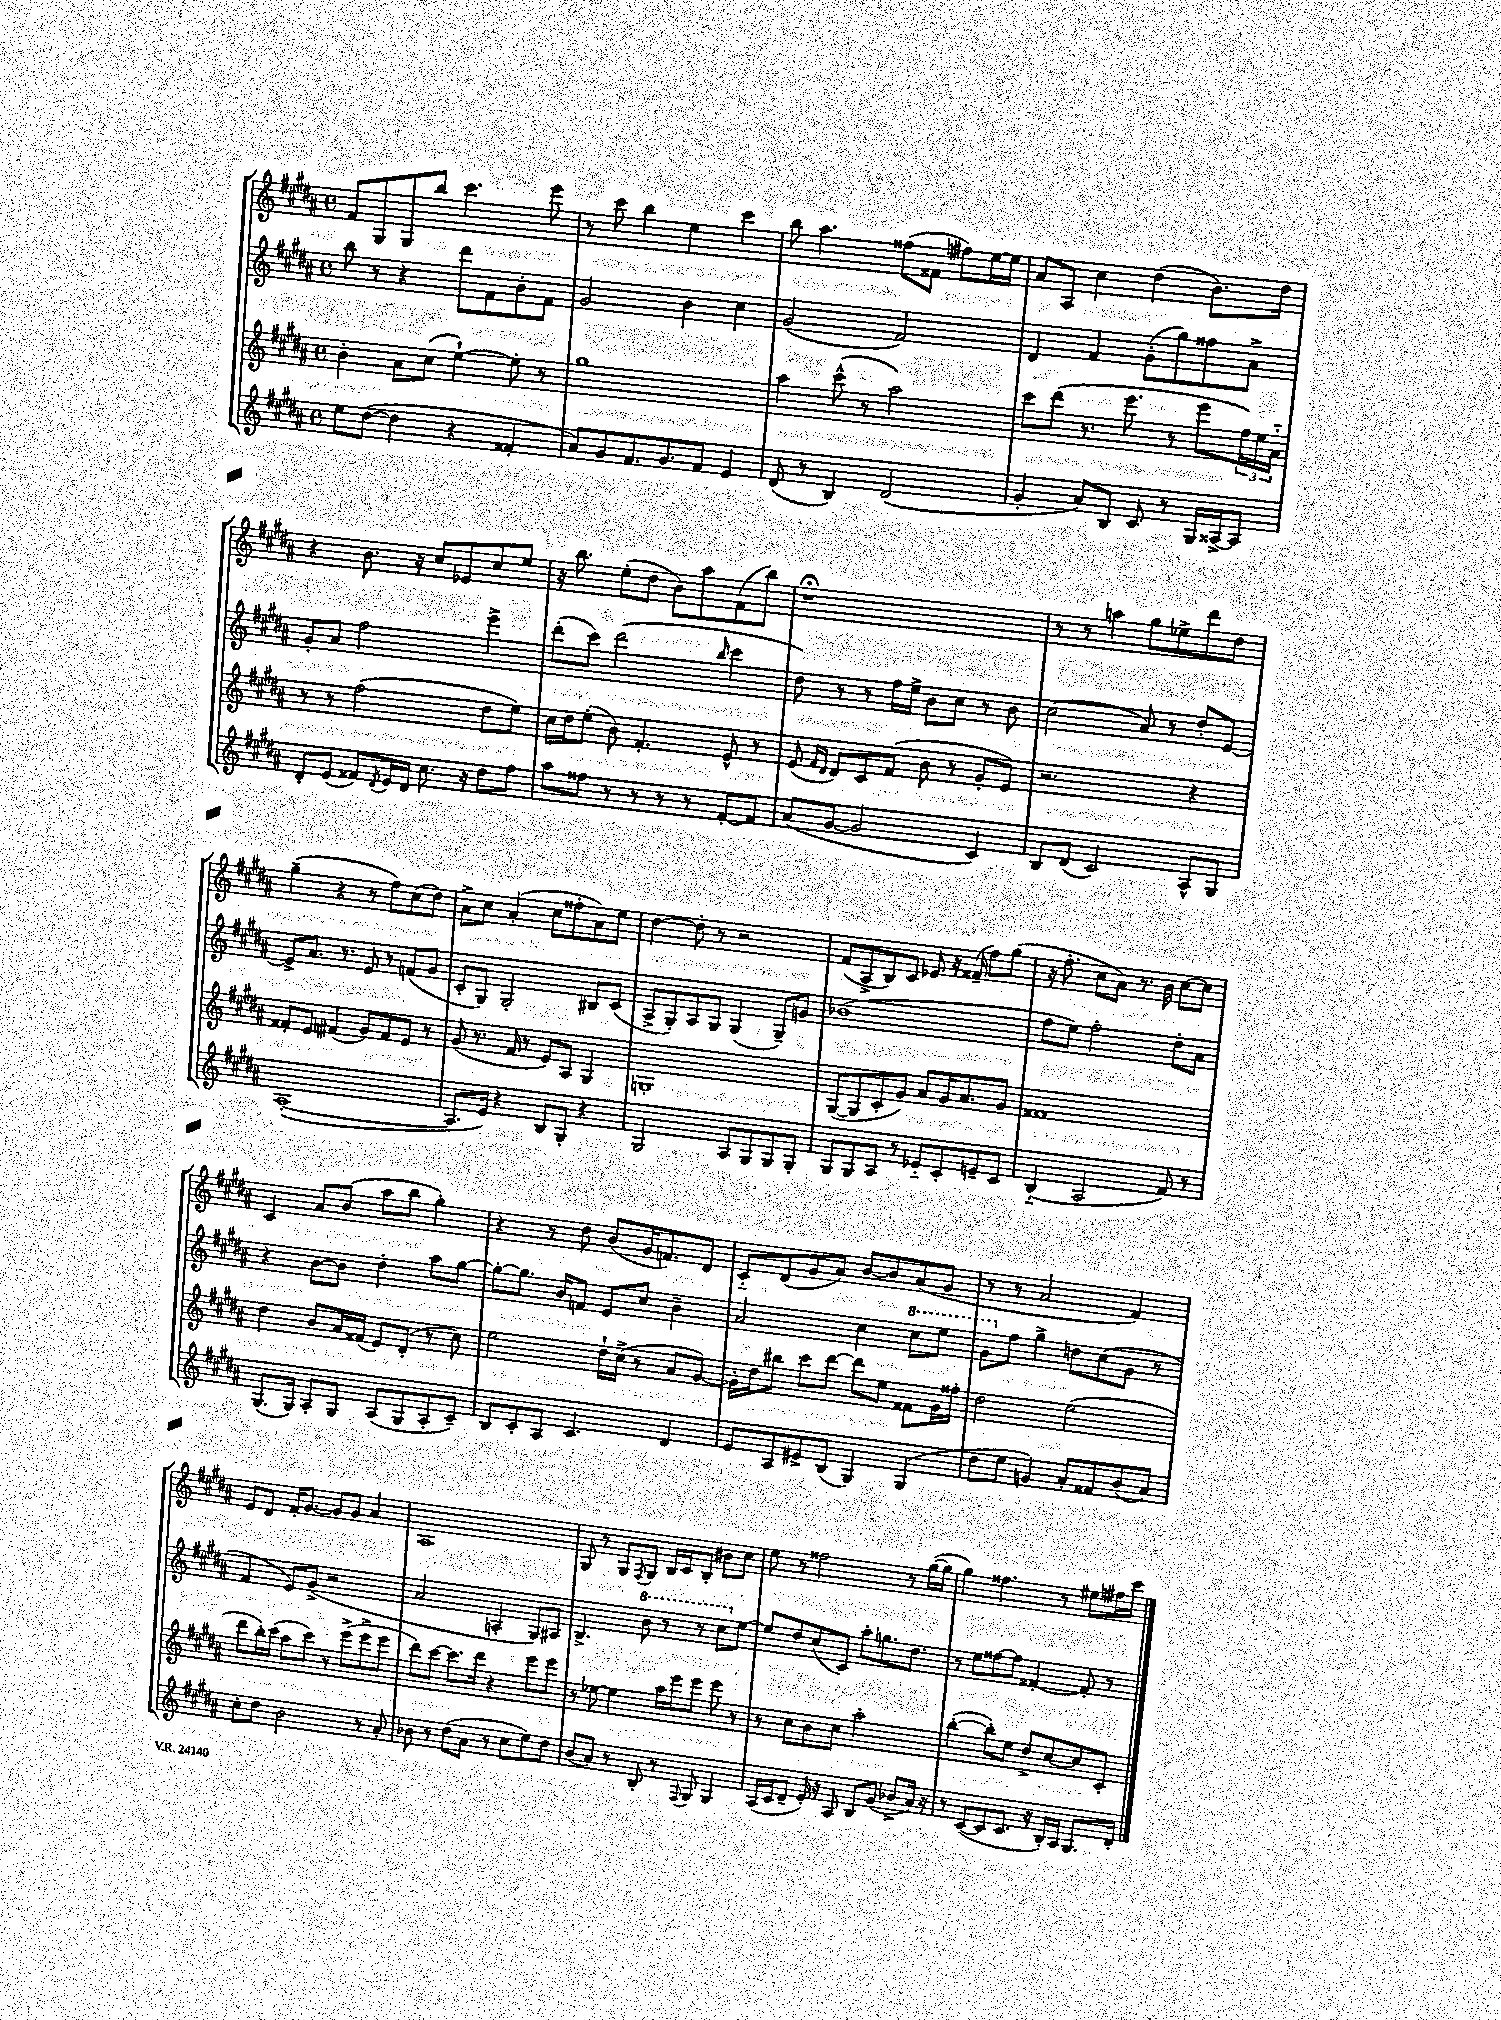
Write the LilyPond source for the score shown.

<<
\new StaffGroup <<
\new Staff = "s0" {
    \clef treble \key b \major \defaultTimeSignature \time 4/4
    fis'8 gis8 gis8 b''8 cis'''4. e'''8 |
    r8 cis'''8 b''4 e''4 cis'''4 |
    b''8 ais''4. fisis''8( fisis'8 fis''8) e''16~ e''16 |
    ais'8 ais8 cis''4 dis''4( b'8.) dis''16 |
    r4 b'8. r16 cis''8 ees'8 cis''8 e''8 |
    r16 b''8. e''8-.( dis''8 b'8) ais''8 fis'8( b''8) |
    r1\fermata |
    r8 r8 a''4 gis''8 ees''8-> dis'''8 dis''8 |
    gis''4--( r4 r8 fis''8) cis''8( dis''8) |
    ais'8-> cis''8 ais'4-.( cis''8 fisis''8-. ais'8) e''8 |
    dis''4~ dis''8-. r8 r2 |
    fis'8( ais8-> b8) cis'8 ees'8 r16 fisis'16--( fis''8) gis''8( |
    r16 fis''8.-. cis''8 ais'8) r8. b'16 cis''8~ cis''8 |
    cis'4 ais'8 b'8( ais''8 b''8 gis''4-.) |
    r4 r8 dis''8 b'8( gis'16 f'8.) dis'8 |
    cis'8-_ dis'8( gis'8 ais'8) b'8~ b'8 ais'8( gis'8 |
    r8 r8 ais'2 fis'4) |
    e'8 dis'8 fis'16-. gis'8.~ gis'8 gis'8 ais'4 |
    ais1 |
    gis8 r8 gis8 \acciaccatura { fis8 } gis8 b16 cis'16 b8-. bis'8 cis''8 |
    e''8 r8 fisis''2 r8 gis''16~( gis''16 |
    gis''4) fisis''4. r8 eis''8 fis''16 cis'''16 \bar "|." |
}
\new Staff = "s1" {
    \clef treble \key b \major \defaultTimeSignature \time 4/4
    b''8 r8 r4 dis'''8 fis'8 b'8-. fis'8 |
    gis'2 b'4 cis''4 |
    gis'2( fis'2) |
    dis'4 fis'4 gis'8-.( gis''8) fisis''8 ais'8-> |
    gis'8-. ais'8 fis''2 e'''4-> |
    dis'''8-.( cis'''8) dis'''2( \grace { b''16 } cis'''4 |
    dis''8) r8 r8 fis''16 e''16-> b'8 cis''8 r8 b'8 |
    cis''2( ais'8) r8 dis''8-. e'8~ |
    e'8-> ais'8. r8. e'8 r8 f'8( gis'8 |
    cis'8-. gis8) gis2-. bis8 cis'8( |
    ais8-> gis8-.) ais8 gis8 gis4( gis8--) g'8 |
    bes'1( |
    fis''8 e''8) fis''2-. dis''8-. ais'8 |
    r4 b'8~ b'8 dis''4-. ais''8 gis''8~ |
    gis''8~-. gis''8. b'16 f'8 e'8 cis''8 b'4-- |
    ais'2 cis''4 \ottava #1 cis'''8 e'''8 |
    gis''8 \ottava #0 fis''8 gis''4-> d''8 cis''8( gis'8 r8 |
    fis'4 e'8) gis'8->( r2 |
    ais'2 a4-. gis8) ais8 |
    b4.-> \ottava #1 b''8 r8 r8 cis'''8 \ottava #0 e''8~ |
    e''8 dis''8 cis''8( cis'8) ais''8-. g''8. dis''8. |
    r8 e''8 fisis''8~ fisis''8 fisis'4~-. fisis'8-. r8 \bar "|." |
}
\new Staff = "s2" {
    \clef treble \key b \major \defaultTimeSignature \time 4/4
    b'4-. ais'8 cis''8( e''4~-!) e''8-. r8 |
    gis''1 |
    ais''4 cis'''8-^( r8 ais''2) |
    cis'''8 dis'''8( r8. e'''8. r8 e'''8 \tuplet 3/2 { fis''16) e''16 ais'16-_ } |
    r8 r8 fis''2( dis''8 e''8) |
    cis''16 dis''16 e''8-.( b'8) fis'4.-. e'8-^ r8 |
    e'8( \grace { fis'16 dis'16 } dis'8) cis'8 fis'8( b'8 r8 gis'8-. e'8) |
    r2. r4 |
    fisis'8-. e'8 fis'4( gis'8) fis'8 e'8 r8 |
    gis'8( r8. fis'16 r8 e'8) ais8 gis4 |
    g1-. |
    gis8~( gis8 cis'8-. gis'8) ais'8 gis'16 ais'8. gis'8 |
    fisis'1 |
    dis''4 b'8 ais'16 fisis'16( e'8) dis'8-.( r8 cis''8) |
    e''2 dis''16-! cis''16->( r8 ais'8 gis'8~) |
    gis'16-. dis''16 bis''8 cis'''8 dis'''8~ dis'''8 e''8 fisis'8 gis'16 fisis''16-. |
    dis''2 e''2( |
    dis'''8 b''16-.) cis'''16( ais''8 cis'''8) r8 e'''8->( e'''8-> e'''8 |
    dis'''8) cis'''8~ cis'''8. dis'''16 r4 e'''8 e'''8 |
    r8 ees''8~ ees''4 ais''16 e'''16 e'''8 e'''8 r8 |
    r8 cis''8 b'8 cis''8 ais''2-. |
    b''4~-.( b''8-.) e''8 dis''8-> cis''8~ cis''8 cis'8-. \bar "|." |
}
\new Staff = "s3" {
    \clef treble \key b \major \defaultTimeSignature \time 4/4
    e''8 dis''8~( dis''4 r4 fisis'4-. |
    ais'8) gis'8 fis'8. gis'8. fis'8 e'4 |
    dis'8( r8 b4) dis'2( |
    gis'4-. ais'8) b8 cis'8 r8 gis16 aisis16~-> aisis8 |
    dis'8-. e'8( fisis'8) \acciaccatura { dis'8 } e'16 dis'16 cis''8. r16 dis''8 fis''8 |
    ais''8 fisis''8 r8 r8 r8 r8 fis'8~-. fis'8 |
    ais'8( gis'8~ gis'2 cis'4) |
    b8 dis'8( cis'2) ais8-^ gis8 |
    ais1~-.( |
    ais8. e'16) r4 b8 gis8-. r4 |
    gis2 ais8 gis8 gis8 gis8-. |
    gis8 gis8 ais8 r8 ees'8-_ cis'8-. e'8-- cis'8 |
    b4-_( ais2 fis'8) r8 |
    gis8.( gis16) ais8-. gis8 ais8( gis8 ais8-. cis'8--) |
    b8 cis'8-. ais8 cis'4. dis'4 |
    e'8 ais8 eis'8-> b8( gis4) gis4( |
    dis''8 e''8 g'4) ais'8-. fisis'8 b'8( ais'8) |
    cis''8-. dis''8 b'2 r8 ais'8-. |
    bes'8 r8 dis''8( ais'8 r8 cis''8 e''8) dis''8 |
    b'8( ais'8) r8 b8-. r8 \appoggiatura { fis8 } gis8 gis4 |
    ais16( cis'16 dis'8-- e'16-.) r16 ais8 b8 gis'8( bes'8-> ais'16) r16 |
    r8 cis'8~( cis'8 cis'8. r16 b16-.) ais16 gis8. dis'16-. \bar "|." |
}
>>
>>
\layout { \context { \Score \remove "Bar_number_engraver" } }
